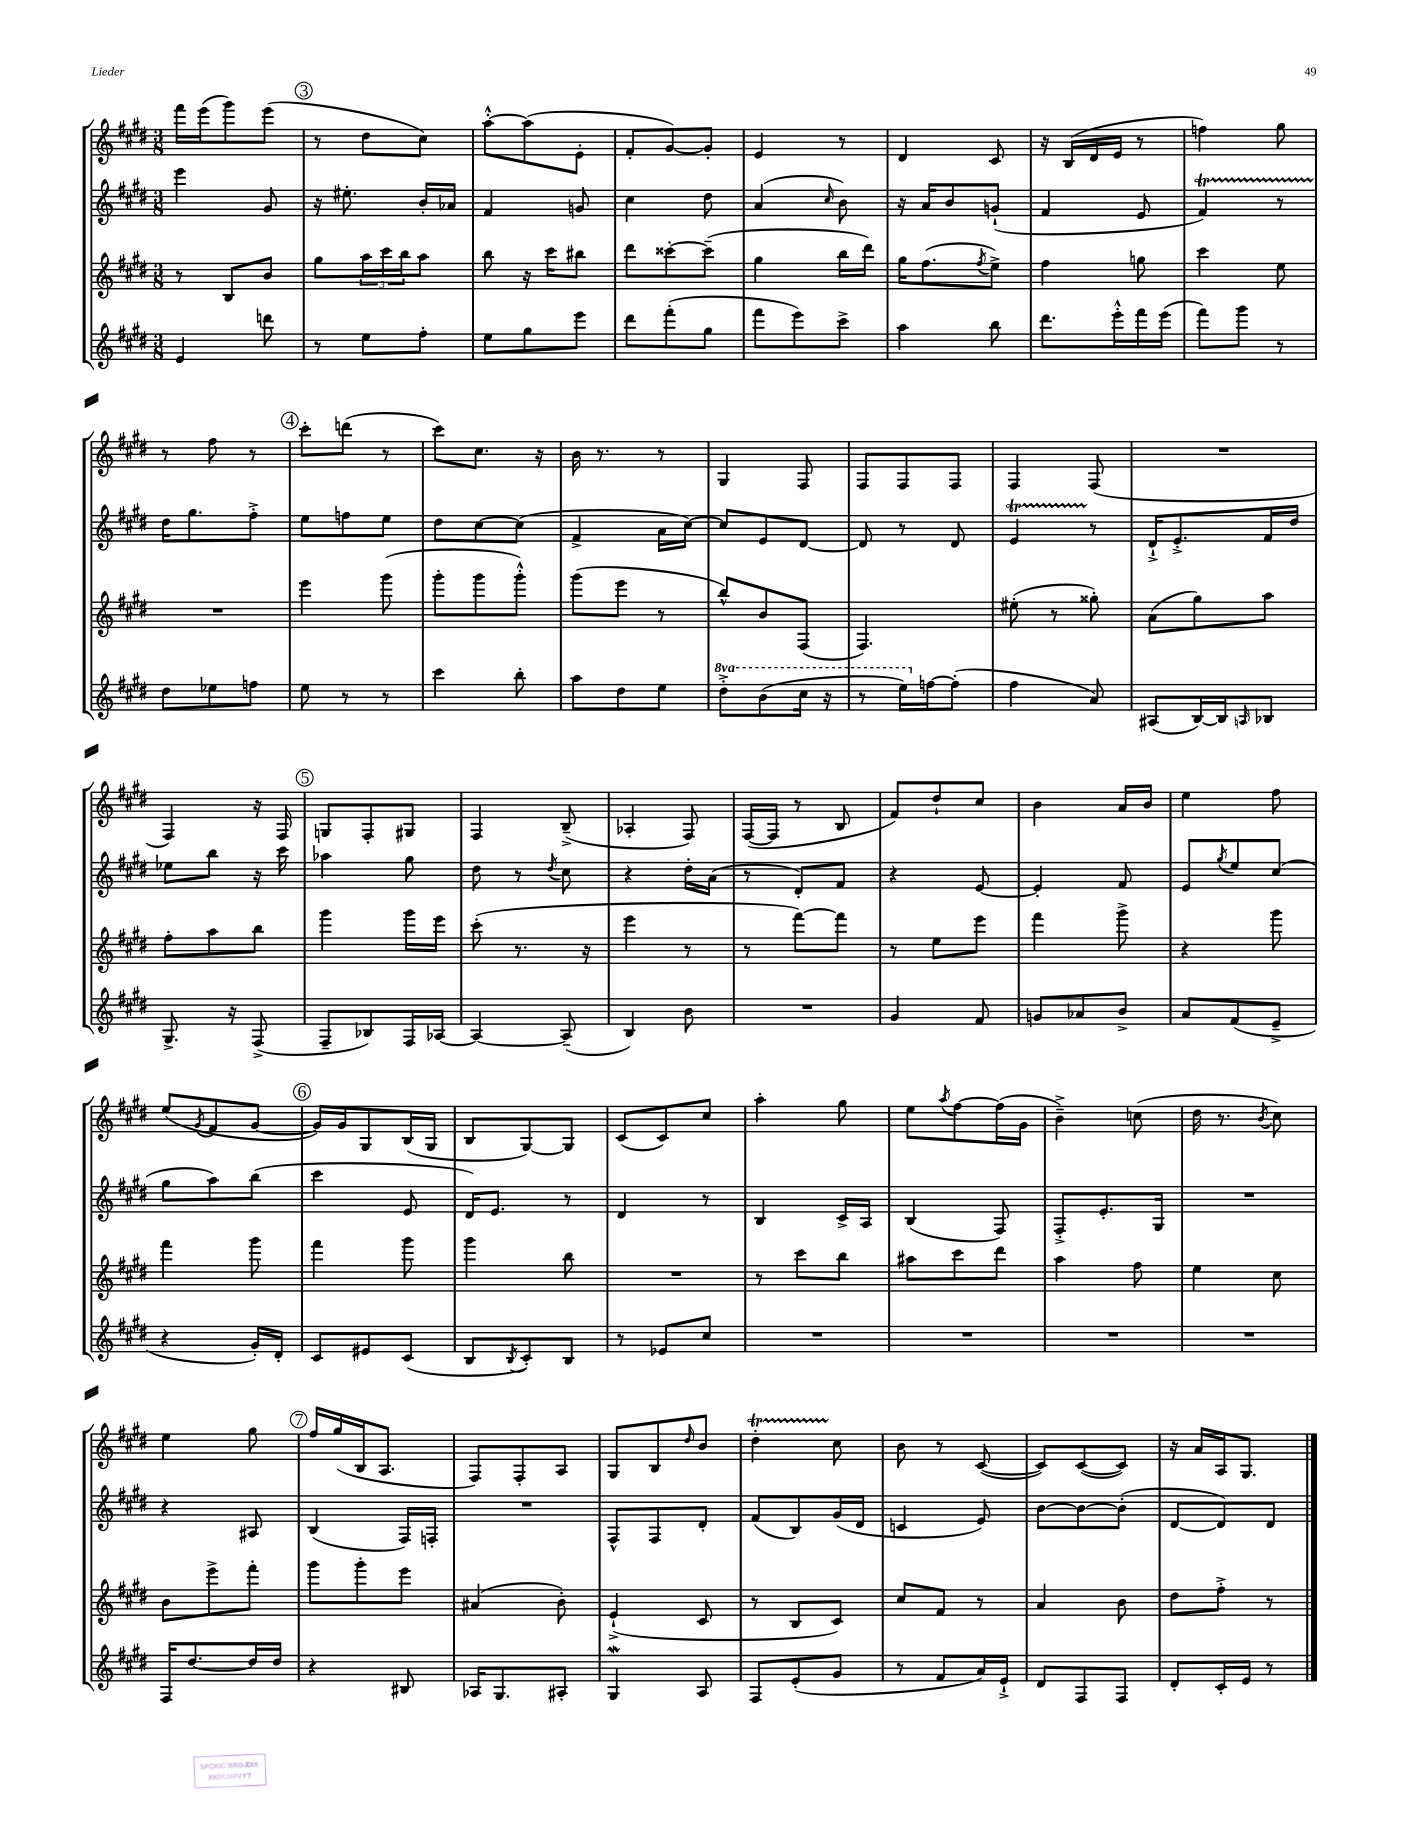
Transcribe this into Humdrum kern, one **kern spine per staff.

**kern	**kern	**kern	**kern
*part4	*part3	*part2	*part1
*staff4	*staff3	*staff2	*staff1
*clefG2	*clefG2	*clefG2	*clefG2
*k[f#c#g#d#]	*k[f#c#g#d#]	*k[f#c#g#d#]	*k[f#c#g#d#]
*M3/8	*M3/8	*M3/8	*M3/8
=19	=19	=19	=19
4e/	8r	4eee\	16fff#\LL
.	.	.	(16eee\J
.	8B/L	.	8ggg#\)
8dddn\	8b/J	8g#/	(8eee\J
!!LO:REH:place=s1:t=3
=20	=20	=20	=20
8r	8gg#\L	16r	8r
.	.	8.ee#X'\	.
8ee\L	24aa\L	.	8dd#\L
.	24ccc#\	.	.
.	24bb\J	.	.
8ff#'\J	8aa\J	16b'/LL	8cc#\J)
.	.	16a-X/JJ	.
=21	=21	=21	=21
8ee\L	8bb\	4f#/	[8aa'^^\L
8gg#\	16r	.	(8aa\]
.	16ccc#\KL	.	.
8eee\J	8bb#X\J	8gn/	8e'\J
=22	=22	=22	=22
8ddd#\L	8ddd#\L	4cc#\	8f#'/L
(8fff#'\	[8ccc##X'\	.	[8g#/)
8gg#\J	(8ccc##~\J]	8dd#\	8g#'/J]
=23	=23	=23	=23
8fff#\L	4gg#\	(4a/	4e/
8eee\)	.	.	.
.	.	16qqcc#/	.
8ccc#^\J	16bb\LL	8b\)	8r
.	16ddd#\JJ)	.	.
=24	=24	=24	=24
4aa\	16gg#\KL	16r	4d#/
.	(8.ff#\	16a/KL	.
.	.	8b/	.
.	8qff#/	.	.
8bb\	8ee^\J)	(8gn`/J	8c#/
=25	=25	=25	=25
8.ddd#\L	4ff#\	4f#/	16r
.	.	.	(16B/LL
.	.	.	16d#/
16eee'^^\L	.	.	16e/JJ
16fff#\	8ggn\	8e/	8r
(16eee\JJ	.	.	.
=26	=26	=26	=26
8fff#\L)	4ccc#\	4f#T/)	4ffn\)
8ggg#\J	.	.	.
8r	8ee\	8r	8gg#\
!!LO:LB:g=z
=27	=27	=27	=27
8dd#\L	4.r	16dd#\KL	8r
.	.	8.gg#\	.
8ee-X\	.	.	8ff#\
8ffn\J	.	8ff#'^\J	8r
!!LO:REH:place=s1:t=4
=28	=28	=28	=28
8ee\	4eee\	8ee\L	8ccc#'\L
8r	.	8ffn\	(8dddn\J
8r	(8ggg#\	8ee\J	8r
=29	=29	=29	=29
4ccc#\	8ggg#'\L	8dd#\L	8ccc#\L)
.	8ggg#\	[8cc#\	8.cc#\J
8bb'\	8ggg#'^^\J)	(8cc#\J]	.
.	.	.	16r
=30	=30	=30	=30
8aa\L	(8ggg#\L	4f#^/	16b\
.	.	.	8.r
8dd#\	8eee\J	.	.
8ee\J	8r	16a\LL	8r
.	.	[16cc#\JJ)	.
=31	=31	=31	=31
*8va	*	*	*
8ddd#'^\L	8bb^^/L)	8cc#/L]	4G#/
(8bb\	8b/	8e/	.
16ccc#\Jk	(8F#/J	[8d#/J	8F#/
16r	.	.	.
=32	=32	=32	=32
8r	4.F#/)	8d#/]	8F#/L
16eee\LL)	.	8r	8F#/
*X8va	*	*	*
[16ffn\J	.	.	.
(8ff'\J]	.	8d#/	8F#/J
=33	=33	=33	=33
4ff#\	(8ee#X'\	4eT/	4F#/
.	8r	.	.
8a/)	8gg##X'\)	8r	(8F#/
=34	=34	=34	=34
(8A#X/L	(8a\L	16d#`^/KL	4.r
.	.	8.e'^/	.
[16B/L)	8gg#\)	.	.
16B/J]	.	.	.
16qqAn/	.	.	.
8B-X/J	8aa\J	16f#/L	.
.	.	16dd#/JJ	.
!!LO:LB:g=z
=35	=35	=35	=35
8.G#^/	8ff#'\L	8ee-X\L	4F#/)
.	8aa\	8bb\J	.
16r	.	.	.
(8F#^/	8bb\J	16r	16r
.	.	16ccc#\	16F#/
!!LO:REH:place=s1:t=5
=36	=36	=36	=36
8F#~/L	4ggg#\	4aa-X\	8Gn/L
8B-X/)	.	.	8F#'/
16F#/L	16ggg#\LL	8gg#\	8G#X/J
[16A-X/JJ	16eee\JJ	.	.
=37	=37	=37	=37
4A-/_	(8ccc#'\	8dd#\	4F#/
.	8.r	8r	.
.	.	8qdd#/	.
(8A-~/]	.	8cc#\	(8B~^/
.	16r	.	.
=38	=38	=38	=38
4B/)	4eee\	4r	4A-X'/
8b\	8r	16dd#'\LL	8F#/)
.	.	(16a\JJ	.
=39	=39	=39	=39
4.r	8r	8r	([16F#/LL
.	.	.	16F#/JJ]
.	[8fff#\L)	8d#'/L)	8r
.	8fff#\J]	8f#/J	8B/
=40	=40	=40	=40
4g#/	8r	4r	8f#/L)
.	8ee\L	.	8dd#`/
8f#/	8eee\J	[8e/	8cc#/J
=41	=41	=41	=41
8gn/L	4fff#\	4e'/]	4b\
8a-X/	.	.	.
8b^/J	8ggg#^\	8f#/	16a/LL
.	.	.	16b/JJ
=42	=42	=42	=42
8a/L	4r	8e/L	4ee\
.	.	8qgg#/	.
(8f#/	.	8ee/	.
8e~^/J	8ggg#\	(8cc#/J	8ff#\
!!LO:LB:g=z
=43	=43	=43	=43
4r	4fff#\	8gg#\L	(8ee/L
.	.	.	8qg#/
.	.	8aa\)	8f#/
16g#'/LL)	8ggg#\	(8bb\J	[8g#/J
16d#'/JJ	.	.	.
!!LO:REH:place=s1:t=6
=44	=44	=44	=44
8c#/L	4fff#\	4ccc#\	16g#/LL])
.	.	.	16g#/J
8e#X/	.	.	8G#/
(8c#/J	8ggg#\	8e/	(16B/L
.	.	.	16G#/JJ
=45	=45	=45	=45
8B/L	4ggg#\	16d#/KL)	8B/L
.	.	8.e/J	.
8qB/	.	.	.
8c#'/)	.	.	[8G#/)
8B/J	8bb\	8r	8G#/J]
=46	=46	=46	=46
8r	4.r	4d#/	(8c#/L
8e-X/L	.	.	8c#/)
8cc#/J	.	8r	8cc#/J
=47	=47	=47	=47
4.r	8r	4B/	4aa'\
.	8ccc#\L	.	.
.	8bb\J	16c#^/LL	8gg#\
.	.	16A/JJ	.
=48	=48	=48	=48
4.r	8aa#X\L	(4B/	8ee\L
.	.	.	8qaa/
.	8ccc#\	.	[8ff#\
.	8ddd#\J	8F#/)	(16ff#\L]
.	.	.	16g#\JJ
=49	=49	=49	=49
4.r	4aa\	8F#'^/L	4b~^\)
.	.	8.e'/	.
.	8ff#\	.	(8ccn\
.	.	16G#/Jk	.
=50	=50	=50	=50
4.r	4ee\	4.r	16dd#\
.	.	.	8.r
.	.	.	8qb/
.	8cc#\	.	8cc#\)
!!LO:LB:g=z
=51	=51	=51	=51
16F#/KL	8b\L	4r	4ee\
[8.dd#/	.	.	.
.	8eee^\	.	.
16dd#/L]	8fff#'\J	8A#X/	8gg#\
16dd#/JJ	.	.	.
!!LO:REH:place=s1:t=7
=52	=52	=52	=52
4r	8ggg#\L	(4B/	16ff#/LL
.	.	.	(16gg#/
.	8ggg#'\	.	16B/J
.	.	.	8.A/J
8B#X/	8eee\J	16F#/LL)	.
.	.	16Fn'/JJ	.
=53	=53	=53	=53
16A-X/KL	(4a#X/	4.r	8F#/L)
8.G#/	.	.	.
.	.	.	8F#'/
8A#X'/J	8b'\)	.	8A/J
=54	=54	=54	=54
4G#W/	(4e`^/	8F#^^/L	8G#/L
.	.	8F#/	8B/
.	.	.	16qqdd#/
8A/	8c#/	8d#'/J	8b/J
=55	=55	=55	=55
8F#/L	8r	(8f#/L	4dd#t'\
(8e'/	8B/L	8B/)	.
8g#/J	8c#/J)	(16g#/L	8cc#\
.	.	16d#/JJ	.
=56	=56	=56	=56
8r	8cc#/L	4cn/	8b\
8f#/L	8f#/J	.	8r
16a/L)	8r	8e/)	([8c#/
16e`^/JJ	.	.	.
=57	=57	=57	=57
8d#/L	4a/	[8b\L	8c#/L])
8F#/	.	8b\_	([8c#/
8F#/J	8b\	(8b'\J]	8c#/J])
=58	=58	=58	=58
8d#'/L	8dd#\L	[8d#/L	16r
.	.	.	16a/LL
16c#'/L	8ff#'^\J	8d#/])	16A/J
16e/JJ	.	.	8.G#/J
8r	8r	8d#/J	.
==	==	==	==
*-	*-	*-	*-
